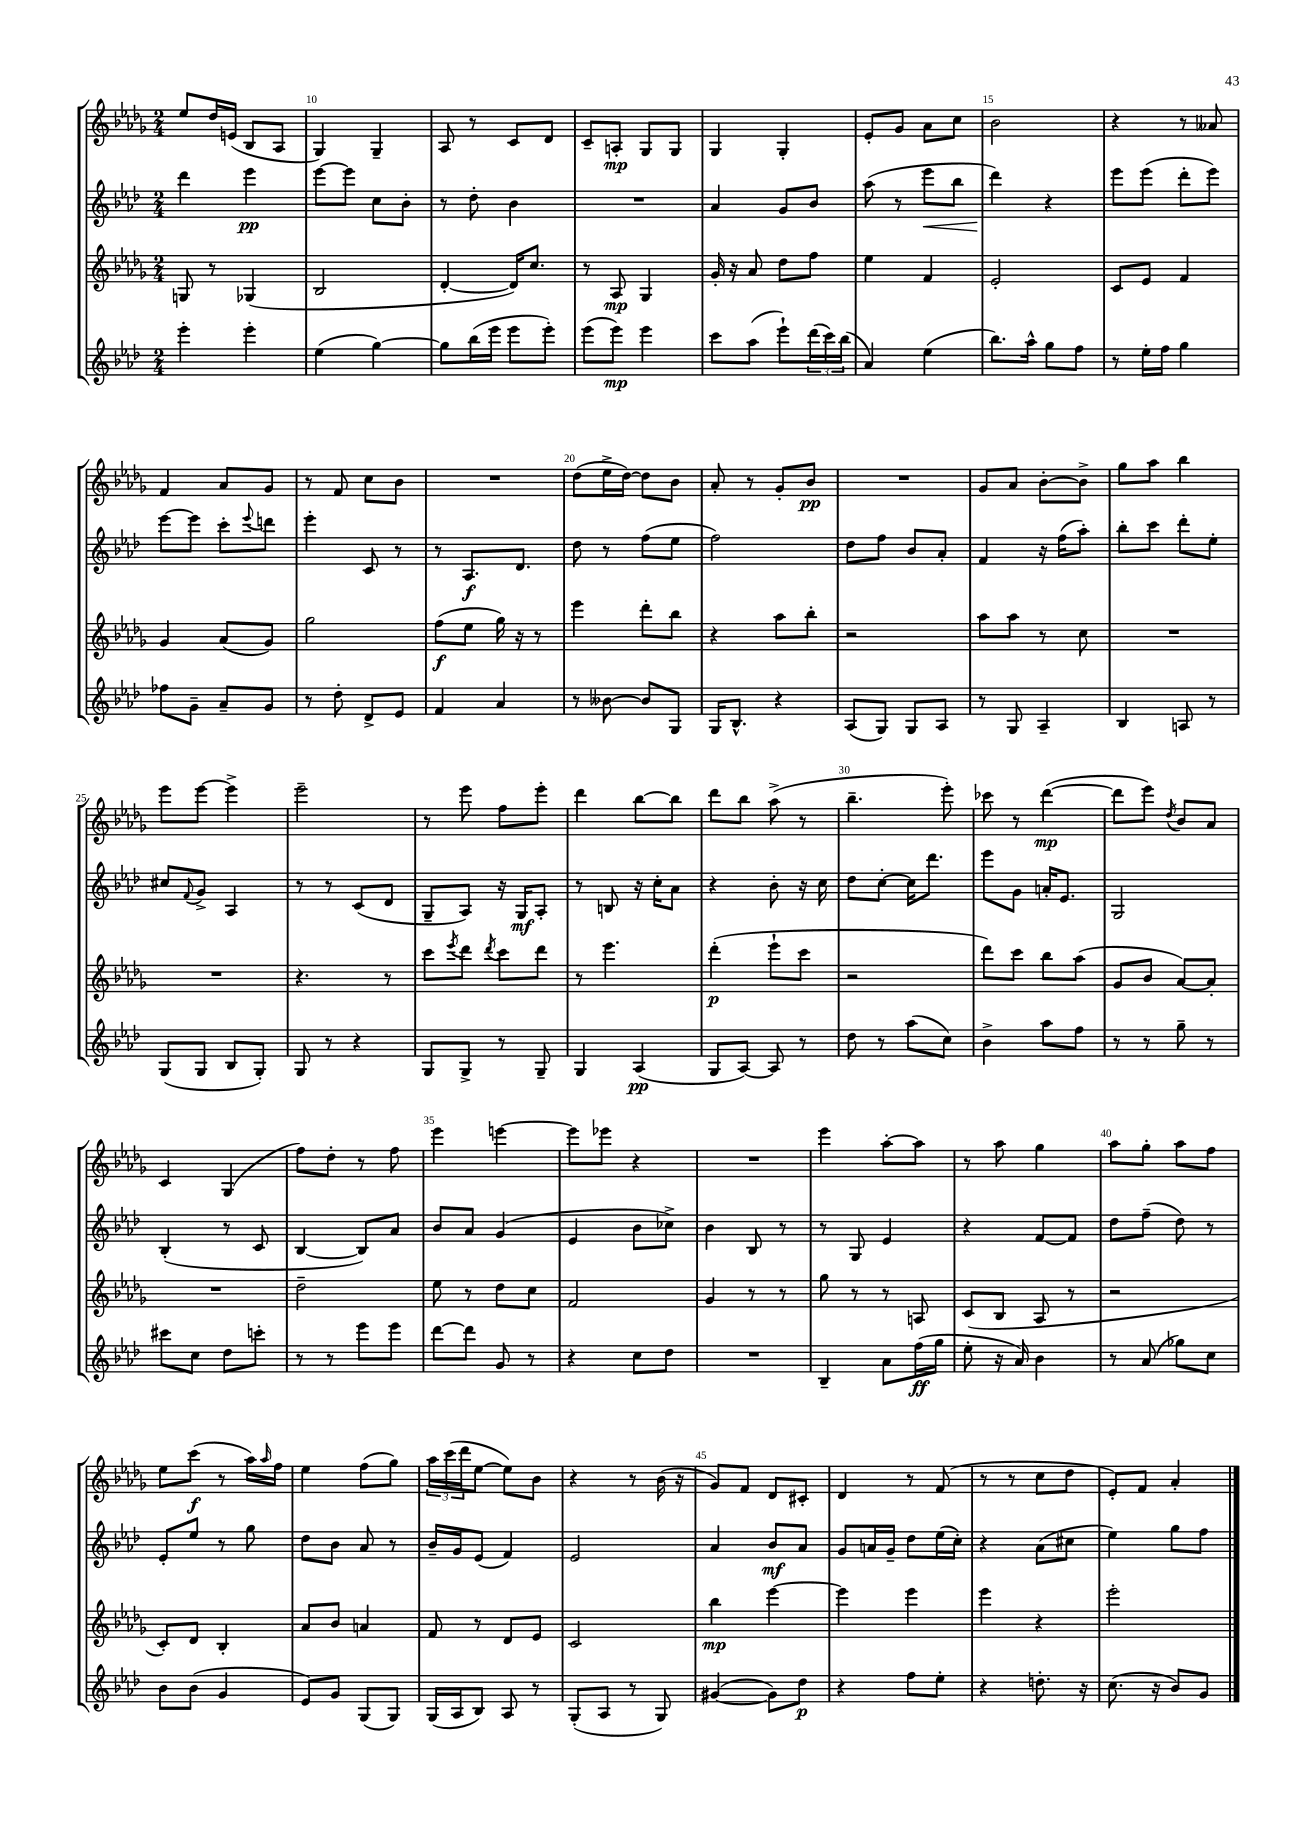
<<
\new StaffGroup <<
\new Staff = "s0" {
    \clef treble \key des \major \numericTimeSignature \time 2/4
    ees''8 des''16 e'16( bes8 aes8 |
    ges4) ges4-- |
    aes8 r8 c'8 des'8 |
    c'8-- a8-.\mp ges8 ges8 |
    ges4 ges4-. |
    ees'8-. ges'8 aes'8 c''8 |
    bes'2 |
    r4 r8 aeses'8 |
    f'4 aes'8 ges'8 |
    r8 f'8 c''8 bes'8 |
    R2 |
    des''8( ees''16-> des''16~) des''8 bes'8 |
    aes'8-. r8 ges'8-. bes'8\pp |
    R2 |
    ges'8 aes'8 bes'8~-. bes'8-> |
    ges''8 aes''8 bes''4 |
    ees'''8 ees'''8~ ees'''4-> |
    ees'''2-- |
    r8 ees'''8 f''8 ees'''8-. |
    des'''4 bes''8~ bes''8 |
    des'''8 bes''8 aes''8->( r8 |
    bes''4.-- ees'''8-.) |
    ces'''8 r8 des'''4~\mp( |
    des'''8 ees'''8) \acciaccatura { des''8 } bes'8 aes'8 |
    c'4 ges4( |
    f''8) des''8-. r8 f''8 |
    ees'''4 e'''4~ |
    e'''8 ees'''8 r4 |
    R2 |
    ees'''4 aes''8~-. aes''8 |
    r8 aes''8 ges''4 |
    aes''8 ges''8-. aes''8 f''8 |
    ees''8 c'''8\f( r8 aes''16) \grace { aes''16 } f''16 |
    ees''4 f''8( ges''8) |
    \tuplet 3/2 { aes''16 c'''16( des'''16 } ees''8~ ees''8) bes'8 |
    r4 r8 bes'16( r16 |
    ges'8) f'8 des'8 cis'8-. |
    des'4 r8 f'8( |
    r8 r8 c''8 des''8 |
    ees'8-.) f'8 aes'4-. \bar "|." |
}
\new Staff = "s1" {
    \clef treble \key aes \major \numericTimeSignature \time 2/4
    des'''4 ees'''4\pp |
    ees'''8~ ees'''8 c''8 bes'8-. |
    r8 des''8-. bes'4 |
    R2 |
    aes'4 g'8 bes'8 |
    aes''8( r8 ees'''8\< bes''8 |
    des'''4\!) r4 |
    ees'''8 ees'''8( des'''8-. ees'''8) |
    ees'''8~ ees'''8 c'''8-. \appoggiatura { ees'''8 } d'''8 |
    ees'''4-. c'8 r8 |
    r8 aes8.\f des'8. |
    des''8 r8 f''8( ees''8 |
    f''2) |
    des''8 f''8 bes'8 aes'8-. |
    f'4 r16 f''16( aes''8-.) |
    bes''8-. c'''8 des'''8-. ees''8-. |
    cis''8 \appoggiatura { f'8 } g'8-> aes4 |
    r8 r8 c'8( des'8 |
    g8-- aes8) r16 g16\mf aes8-. |
    r8 b8 r16 c''16-. aes'8 |
    r4 bes'8-. r16 c''16 |
    des''8 c''8~-. c''16 des'''8. |
    ees'''8 g'8 a'16-. ees'8. |
    g2 |
    bes4-.( r8 c'8 |
    bes4~ bes8) aes'8 |
    bes'8 aes'8 g'4( |
    ees'4 bes'8 ces''8->) |
    bes'4 bes8 r8 |
    r8 g8 ees'4 |
    r4 f'8~ f'8 |
    des''8 f''8--( des''8) r8 |
    ees'8-. ees''8 r8 g''8 |
    des''8 bes'8 aes'8 r8 |
    bes'16-- g'16 ees'8( f'4) |
    ees'2 |
    aes'4 bes'8\mf aes'8 |
    g'8 a'16 g'16-- des''8 ees''16( c''16-.) |
    r4 aes'8( cis''8 |
    ees''4) g''8 f''8 \bar "|." |
}
\new Staff = "s2" {
    \clef treble \key des \major \numericTimeSignature \time 2/4
    g8 r8 ges4( |
    bes2 |
    des'4~-. des'16) c''8. |
    r8 aes8\mp ges4 |
    ges'16-. r16 aes'8 des''8 f''8 |
    ees''4 f'4 |
    ees'2-. |
    c'8 ees'8 f'4 |
    ges'4 aes'8( ges'8) |
    ges''2 |
    f''8\f( ees''8 ges''16) r16 r8 |
    ees'''4 des'''8-. bes''8 |
    r4 aes''8 bes''8-. |
    r2 |
    aes''8 aes''8 r8 c''8 |
    R2 |
    R2 |
    r4. r8 |
    c'''8 \acciaccatura { ees'''8 } des'''8 \acciaccatura { des'''8 } c'''8 des'''8 |
    r8 ees'''4. |
    des'''4-.\p( ees'''8-! c'''8 |
    r2 |
    des'''8) c'''8 bes''8 aes''8( |
    ges'8 bes'8 aes'8~) aes'8-. |
    R2 |
    des''2-- |
    ees''8 r8 des''8 c''8 |
    f'2 |
    ges'4 r8 r8 |
    ges''8 r8 r8 a8 |
    c'8( bes8 aes8 r8 |
    r2 |
    c'8-.) des'8 bes4-. |
    aes'8 bes'8 a'4 |
    f'8 r8 des'8 ees'8 |
    c'2 |
    bes''4\mp ees'''4~ |
    ees'''4 ees'''4 |
    ees'''4 r4 |
    ees'''2-. \bar "|." |
}
\new Staff = "s3" {
    \clef treble \key aes \major \numericTimeSignature \time 2/4
    ees'''4-. ees'''4-. |
    ees''4( g''4~) |
    g''8 bes''16( ees'''16 ees'''8 ees'''8-.) |
    ees'''8( ees'''8\mp) ees'''4 |
    c'''8 aes''8( ees'''8-!) \tuplet 3/2 { des'''16( c'''16) bes''16( } |
    aes'4) ees''4( |
    bes''8.) aes''16-^ g''8 f''8 |
    r8 ees''16-. f''16 g''4 |
    fes''8 g'8-- aes'8-- g'8 |
    r8 des''8-. des'8-> ees'8 |
    f'4 aes'4 |
    r8 beses'8~ beses'8 g8 |
    g16 bes8.-^ r4 |
    aes8( g8) g8 aes8 |
    r8 g8 aes4-- |
    bes4 a8 r8 |
    g8( g8 bes8 g8-.) |
    g8 r8 r4 |
    g8 g8-> r8 g8-- |
    g4 aes4\pp( |
    g8 aes8~) aes8 r8 |
    des''8 r8 aes''8( c''8) |
    bes'4-> aes''8 f''8 |
    r8 r8 g''8-- r8 |
    cis'''8 c''8 des''8 c'''8-. |
    r8 r8 ees'''8 ees'''8 |
    des'''8~ des'''8 g'8 r8 |
    r4 c''8 des''8 |
    R2 |
    bes4-- aes'8 f''16\ff( g''16 |
    ees''8-. r16 aes'16) bes'4 |
    r8 aes'8( ges''8) c''8 |
    bes'8 bes'8( g'4 |
    ees'8) g'8 g8( g8) |
    g16( aes16 bes8) aes8 r8 |
    g8-.( aes8 r8 g8) |
    gis'4~( gis'8) des''8\p |
    r4 f''8 ees''8-. |
    r4 d''8.-. r16 |
    c''8.( r16 bes'8) g'8 \bar "|." |
}
>>
>>
\layout { \context { \Score currentBarNumber = #9 \override BarNumber.break-visibility = ##(#f #t #t) barNumberVisibility = #(every-nth-bar-number-visible 5) } }
